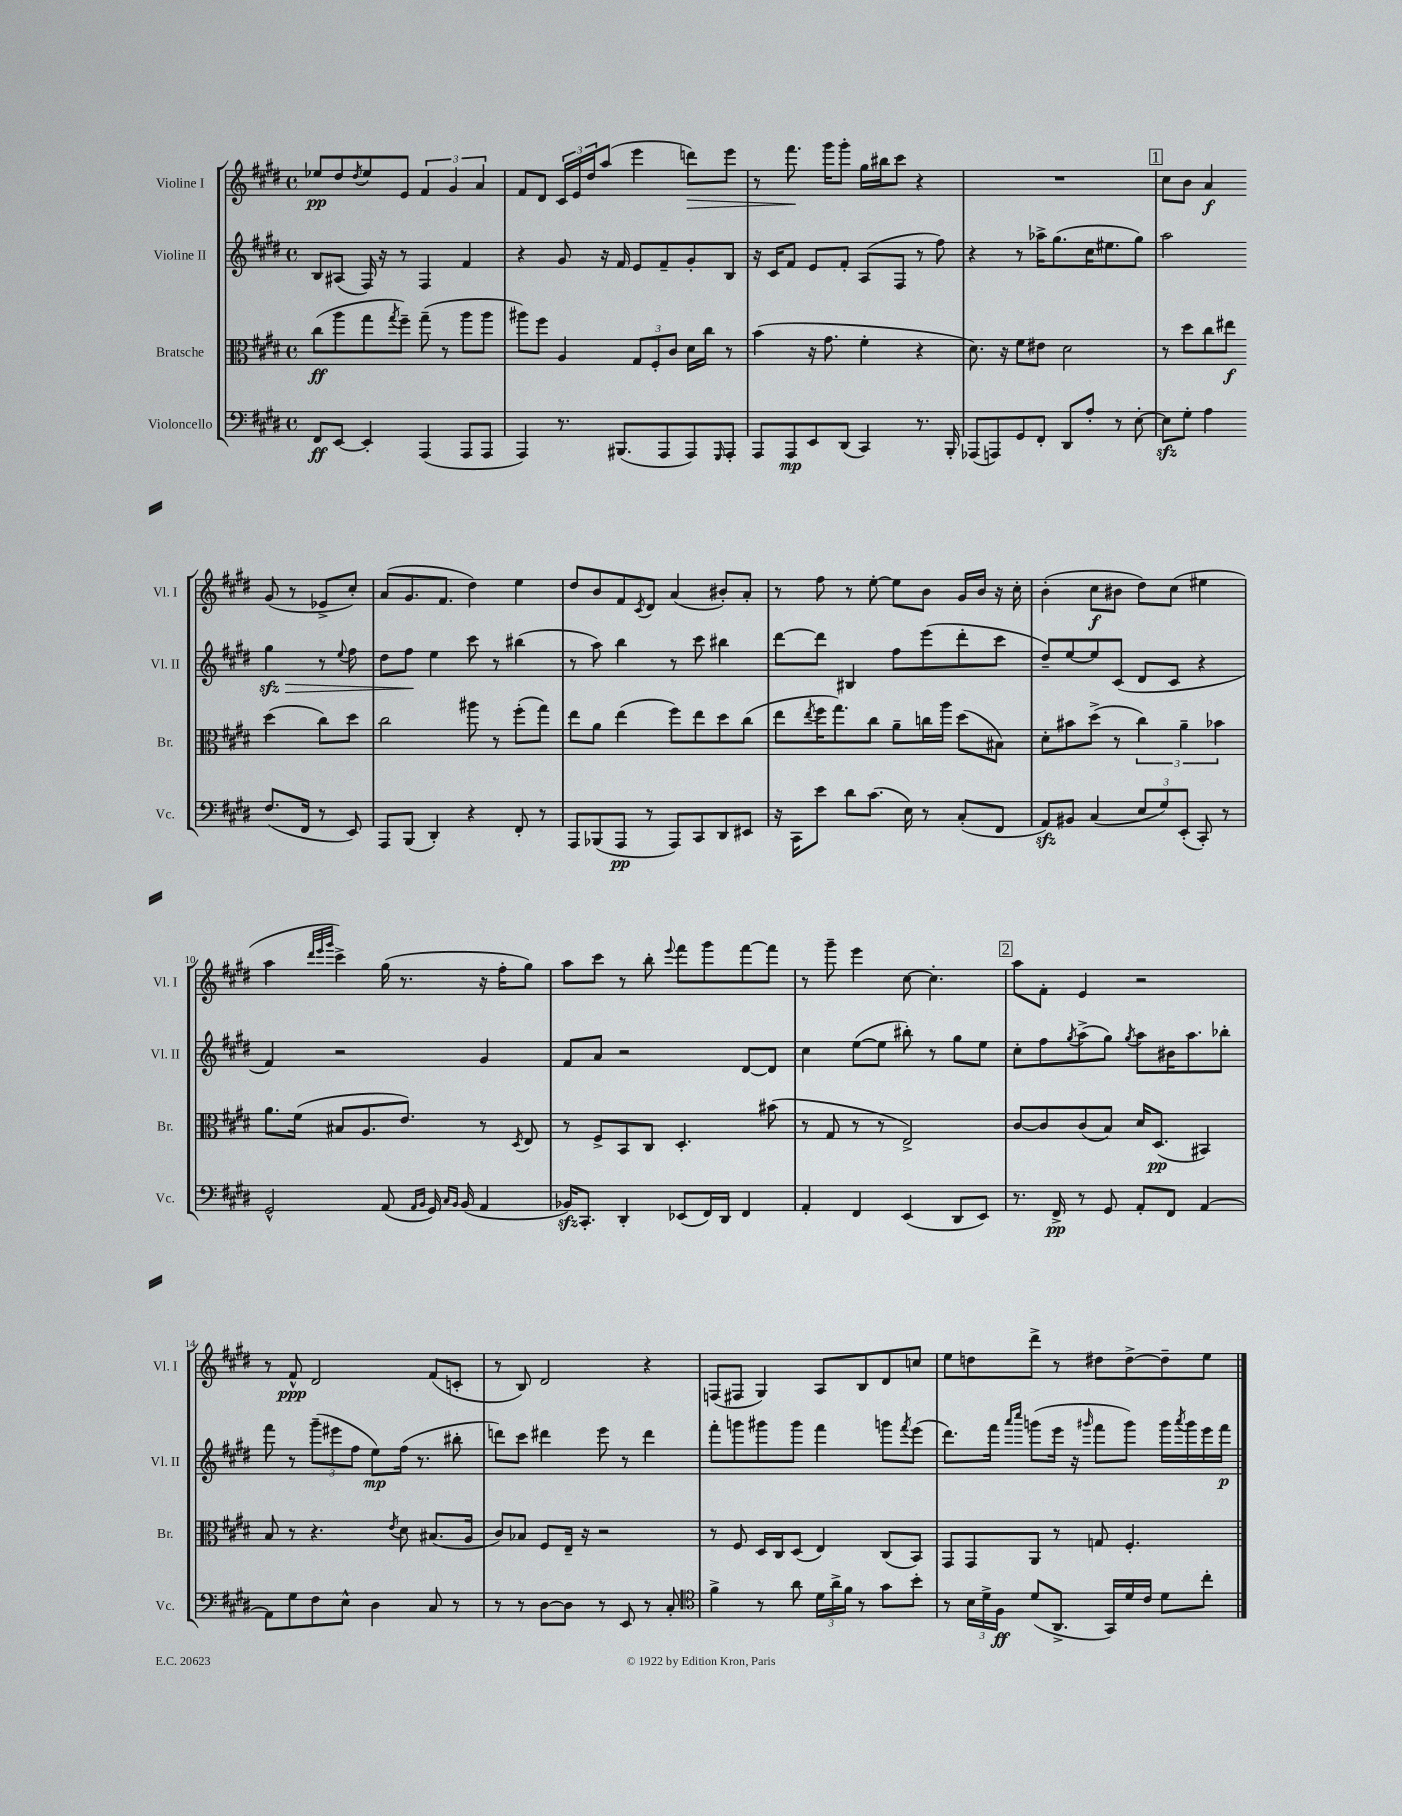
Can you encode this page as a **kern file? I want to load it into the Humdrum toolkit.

**kern	**kern	**kern	**kern
*staff4	*staff3	*staff2	*staff1
*clefF4	*clefC3	*clefG2	*clefG2
*k[f#c#g#d#]	*k[f#c#g#d#]	*k[f#c#g#d#]	*k[f#c#g#d#]
*M4/4	*M4/4	*M4/4	*M4/4
*met(c)	*met(c)	*met(c)	*met(c)
8FF#	(8cc#	8B	8ee-
[8EE	8aa	(8A#	8dd#
.	.	.	8qdd#
4EE']	8gg#	16F#)	8ee-
.	.	16r	.
.	8qgg#	.	.
.	8ff#~)	8r	8e
(4AAA	(8gg#~	4F#	6f#
.	8r	.	.
.	.	.	6g#
8AAA	8aa	4f#	.
.	.	.	6a
8AAA	8aa	.	.
=	=	=	=
4AAA)	8aa#)	4r	8f#
.	8ff#	.	8d#
8.r	4A	8g#	24c#
.	.	.	24e
.	.	.	24dd#
.	.	16r	(8aa
(8.BBB#	.	16f#	.
.	12G#	8e	4eee
.	12F#'	.	.
8AAA	.	8f#~	.
.	12c#	.	.
8AAA)	16d#	8g#'	8ddd)
.	16cc#	.	.
16qqGGG#	.	.	.
8AAA'	8r	8B	8eee
=	=	=	=
8AAA	(4b	16r	8r
.	.	16c#	.
8AAA	.	8f#	8.fff#
8EE	16r	8e	.
.	8.g#	.	16ggg#
(8DD#	.	8f#'	8ggg#'
4CC#)	4f#'	(8A	16gg#
.	.	.	16bb#
.	.	8F#	8ccc#
8.r	4r	8r	4r
.	.	8ff#)	.
16BBB'	.	.	.
=	=	=	=
(8AAA-	8.d#)	4r	1r
8AAA)	.	.	.
.	16r	.	.
8GG#	8f#	8r	.
8FF#'	8e#	16aa-^	.
.	.	(8.gg#	.
8DD#	2d#	.	.
8A'	.	16cc#	.
.	.	8.ee#	.
8r	.	.	.
[8E'	.	8gg#)	.
=	=	=	=
8E]	8r	2aa	8cc#
8G#'	8dd#	.	8b
4A	8cc#	.	4a
.	8ee#	.	.
(8.F#	(4dd#	4gg#	(8g#
.	.	.	8r
16FF#	.	.	.
8r	8cc#)	8r	8e-^
.	.	8qqee	.
8EE)	8dd#	8ff#	8cc#')
=	=	=	=
8AAA	2cc#	8dd#	(8a
(8BBB	.	8ff#	8.g#
4DD#')	.	4ee	.
.	.	.	8.f#
4r	8aa#	8ccc#	4dd#)
.	8r	8r	.
8FF#'	(8ff#'	(4bb#	4ee
8r	8gg#)	.	.
=	=	=	=
8AAA	8ee	8r	8dd#
(8BBB-	8a	8aa)	8b
8AAA	(4ee	4bb	8f#
.	.	.	8qc#
8r	.	.	8d#
8AAA)	8ff#)	8r	(4a
8CC#	8ee	8ccc#	.
8DD#	8dd#	4bb#	8b#')
8EE#	(8cc#	.	8a'
=	=	=	=
16r	8ee	[8ddd#	8r
16CC#	.	.	.
.	8qee	.	.
8e	16ff#	8ddd#]	8ff#
.	8.gg#)	.	.
8d#	.	4B#	8r
(8.c#	8cc#	.	[8ee'
.	8a~	8ff#	8ee]
16E)	.	.	.
8r	16cc	(8eee	8b
.	16aa	.	.
(8C#'	(8dd#	8ddd#'	16g#
.	.	.	16b
8FF#	8B#)	8ccc#	16r
.	.	.	16cc#'
=	=	=	=
8AA)	8d#'	8dd#~)	(4b'
8BB#	8b#	[8ee	.
(4C#	(8dd#^	8ee]	8cc#
.	8r	(8c#	8b#
12E	6cc#)	8d#	8dd#)
12G#)	.	.	.
.	.	8c#	(8cc#
(12EE'	6a~	.	.
8CC#')	.	4r	4ee#
.	6b-	.	.
8r	.	.	.
=	=	=	=
2GG#^^	8.a	4f#)	4aa
.	(16f#	.	.
.	.	.	32qqddd#
.	.	.	32qqeee
.	.	.	32qqggg#
.	8B#	2r	4ccc#^)
.	8.A	.	.
(8AA	.	.	(16gg#
.	8.e)	.	8.r
16qqAA	.	.	.
16qqBB	.	.	.
16GG#)	.	.	.
16qqC#	.	.	.
16qqBB	.	.	.
(16BB	.	.	.
4AA	8r	4g#	16r
.	.	.	16ff#'
.	8qD#	.	.
.	8E	.	8gg#)
=	=	=	=
16BB-)	8r	8f#	8aa
8.CC#'	.	.	.
.	8F#^	8a	8ccc#
4DD#'	8BB	2r	8r
.	8C#	.	8bb'
.	.	.	8qqeee
(8EE-	4.D#'	.	8fff#
16FF#)	.	.	8ggg#
16DD#	.	.	.
4FF#	.	[8d#	[8fff#
.	(8b#	8d#]	8fff#]
=	=	=	=
4AA'	8r	4cc#	8r
.	8G#	.	8ggg#~
4FF#	8r	([8ee	4eee
.	8r	8ee]	.
(4EE	2E^)	8bb#')	[8cc#
.	.	8r	4.cc#']
8DD#	.	8gg#	.
8EE)	.	8ee	.
=	=	=	=
8.r	[8c#	8cc#'	8aa
.	8c#]	8ff#	8f#'
16FF#^	.	.	.
.	.	8qgg#	.
8r	(8c#	(8aa^	4e
8GG#	8B)	8gg#)	.
.	.	8qgg#	.
8AA'	16d#	8aa	2r
.	(8.D#	.	.
8FF#	.	16b#	.
.	.	8.aa	.
[4AA	4BB#)	.	.
.	.	8bb-'	.
=	=	=	=
8AA]	8B	8fff#	8r
8G#	8r	8r	8f#^^
8F#	4.r	(12ggg#~	2d#
.	.	12eee#	.
8E^^	.	.	.
.	.	12ff#	.
4D#	.	8ee)	.
.	8qe	.	.
.	8d#	(16ff#	.
.	.	8.r	.
8C#	(8.B#	.	(8f#
8r	.	8bb#'	8c'
.	16A	.	.
=	=	=	=
8r	8c#)	8ddd)	8r
8r	8B-	8ccc#	8B)
[8D#	8F#	4ddd#	2d#
8D#]	16E~	.	.
.	16r	.	.
8r	2r	8eee	.
8EE	.	8r	.
8r	.	4ddd#	4r
8C#'	.	.	.
=	=	=	=
*clefC4	*	*	*
4f#^	8r	8fff#'	(8F
.	8F#	8ggg	8F#
8r	16D#	8ggg#	4G#)
.	16C#	.	.
8a	(8D#	8ggg#	.
24d#	4E)	4fff#	8A
24a^	.	.	.
24f#	.	.	.
8r	.	.	8B
8g#	(8C#	8ggg	8d#
.	.	8qfff#	.
8b'	8BB)	(8eee	8cc
=	=	=	=
8r	8GG#	8.ddd#)	8ee
24B	8GG#	.	8dd
24d#^	.	.	.
.	.	16fff#	.
24F#	.	.	.
.	.	16qqaaa	.
.	.	16qqcccc#	.
(8d#	8AA	(8ggg	8ddd#^
8.AA^	8r	16eee	8r
.	.	16r	.
.	.	16qqggg#	.
.	8G	8fff#	8dd#
16GG#)	.	.	.
16d#	4.F#'	8ggg#)	[8dd#^
16c#	.	.	.
8d#	.	16ggg#	8dd#~]
.	.	8qaaa	.
.	.	16ggg#	.
8cc#'	.	16eee	8ee
.	.	16fff#	.
==	==	==	==
*-	*-	*-	*-
